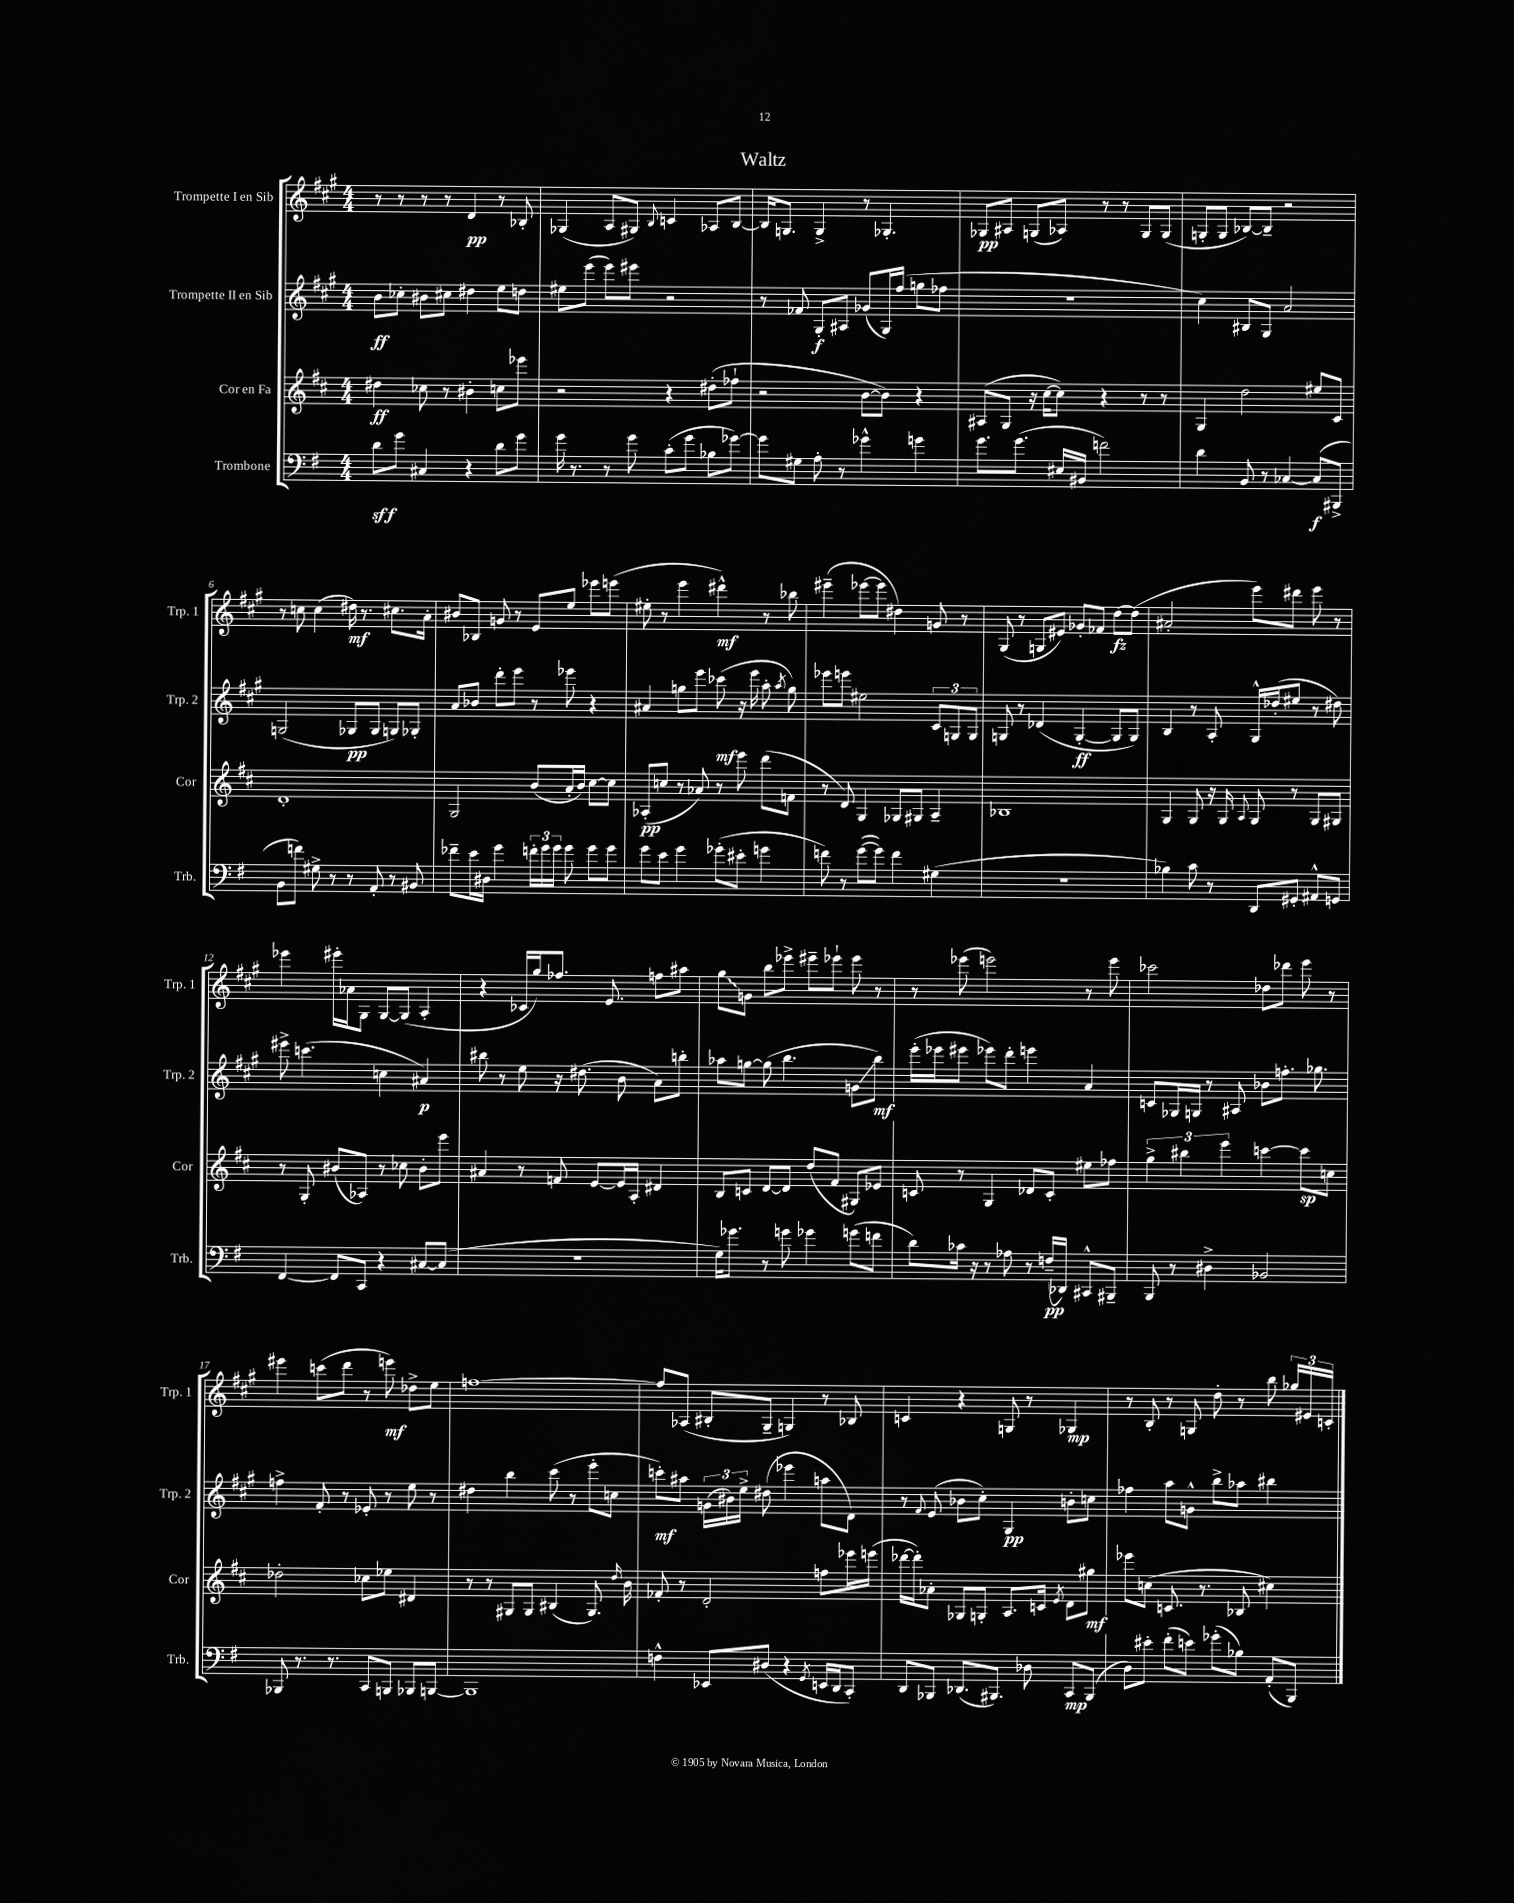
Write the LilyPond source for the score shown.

\header { title = "Waltz" }
<<
\new StaffGroup <<
\new Staff = "s0" \with { instrumentName = "Trompette I en Sib" shortInstrumentName = "Trp. 1" } {
    \clef treble \key a \major \numericTimeSignature \time 4/4
    \autoBeamOff r8 r8 r8 r8 d'4\pp r8 bes8-. |
    ges4( a8[ gis8]) \appoggiatura { b8 } c'4 aes8[ b8]~ |
    b16[ g8.] g4-> r8 ges4.-. |
    ges8[\pp ais8] g8[( aes8]) r8 r8 g8[ g8]( |
    g8[-. g8] bes8[~) bes8]-- r2 |
    r8 c''8 c''4( dis''16\mf) r8. cis''8.[ a'16]-. |
    bis'8[ bes8] g'8 r8 e'8[ e''8] ees'''8[ e'''8]( |
    eis''8-. r8 e'''4 dis'''4-^\mf) r8 bes''8 |
    eis'''4--( ees'''8[~ ees'''8] dis''4) g'8 r8 |
    gis8( r8 g8[ eis'8]) ges'8[-. fes'8] d''8[~\fz d''8]( |
    ais'2-. e'''8[) dis'''8] e'''8 r8 |
    ees'''4 eis'''16[-. aes'16 gis8] gis8[~ gis8]( a4-. |
    r4 ces'16[ gis''16) fes''8.] e'8. f''8[ ais''8] |
    \once \override Glissando.style = #'zigzag gis''8[\glissando g'8] b''8[ ees'''8]-> eis'''8[-- ees'''8]-! ees'''8 r8 |
    r8 ees'''8( e'''2) r8 e'''8 |
    ces'''2 des''8[ des'''8] e'''8 r8 |
    eis'''4 c'''8[( d'''8] r8 e'''8\mf) des''8[-> e''8] |
    f''1~ |
    f''8[ aes8]( bis8[-. gis8]-- g4) r8 bes8 |
    c'4 r4 g8 r8 ges4\mp |
    r8 b8-. r8 g8 d''8-. r8 b''8 \tuplet 3/2 { ges''16[ eis'16 c'16]-. } \bar "|." |
}
\new Staff = "s1" \with { instrumentName = "Trompette II en Sib" shortInstrumentName = "Trp. 2" } {
    \clef treble \key a \major \numericTimeSignature \time 4/4
    \autoBeamOff b'8[\ff ces''8]-. bis'8[ cis''8] dis''4 e''8[ d''8] |
    eis''8[ e'''8]( e'''8[) eis'''8] r2 |
    r8 fes'8 gis8[-.\f ais8] ges'8[( gis16) fis''16]( g''8[ fes''8] |
    R1 |
    cis''4) bis8[ gis8] a'2 |
    g2( ges8[\pp ges8] g8[) ges8]-. |
    a'8[ bes'8] d'''8[-. e'''8] r8 ees'''8 r4 |
    ais'4 g''8[ e'''8] ces'''8\mf( r16 e'''16 a''8-. \acciaccatura { a''8 } g''8) |
    ees'''8[ e'''8] eis''2 \tuplet 3/2 { cis'8[ g8 g8] } |
    g8 r8 des'4( g4~-.\ff g8[ g8]) |
    b4 r8 a8-. gis16[-^ des''16-.( eis''8] r8 dis''8) |
    eis'''8-> c'''4.( c''4 ais'4\p) |
    bis''8 r8 e''8 r16 dis''8.( b'8 a'8[) b''8]-. |
    aes''8[ g''8]~ g''8( b''4. g'8[\glissando b''8]\mf) |
    e'''16[-.( ees'''16 eis'''8] ees'''8[) d'''8]-. e'''4 a'4 |
    c'8[ ges16 g16] r8 ais8 bes'8[ f''8.]-. ges''8. |
    f''4-> fis'8-. r8 ees'8-. r8 e''8 r8 |
    dis''4 b''4 cis'''8( r8 e'''8[-. c''8] |
    c'''8[-.\mf) ais''8] \tuplet 3/2 { g'16[( bis'16) e''16]-> } dis''8( ees'''4 a''8[ d'8]) |
    r8 \appoggiatura { fis'8 } e'8( bes'8[ cis''8]-.) gis4\pp b'8[-. c''8] |
    fes''4 a''8[ g'8]-^ b''8[-> aes''8] bis''4 \bar "|." |
}
\new Staff = "s2" \with { instrumentName = "Cor en Fa" shortInstrumentName = "Cor" } {
    \clef treble \key d \major \numericTimeSignature \time 4/4
    \autoBeamOff dis''4\ff ces''8 r8 bis'4-. c''8[ ees'''8] |
    r2 r4 dis''8[-.( fes''8]-! |
    r2 b'8[~ b'8]) r4 |
    ais8[( g8] r16 cis''16[~ cis''8]) r4 r8 r8 |
    g4 d''2 eis''8[ cis'8] |
    d'1-. |
    g2 b'8[( a'16-. b'16]) cis''8[~ cis''8] |
    aes8[-.\pp( c''8] r8 aes'8) r8 e'''8 d'''8[( f'8] |
    r8 d'8) g4 ges8[ gis8] a4-- |
    bes1 |
    g4 g8 r16 g16 \appoggiatura { a8 } g8 r8 g8[ gis8] |
    r8 g8-. bis'8[( aes8]) r8 ces''8 bis'8[-. e'''8] |
    ais'4 r8 f'8 e'8[~ e'16 a16]-. dis'4 |
    b8[ c'8] d'8[~ d'8] d''8[( fis'8] gis8[) ees'8] |
    c'8 r8 g4 des'8[ c'8]-. eis''8[ fes''8] |
    \tuplet 3/2 { g''4-> bis''4 e'''4 } c'''4~ c'''8[\sp c''8] |
    des''2-. ces''8[ ees''8] dis'4 |
    r8 r8 gis8[ gis8] bis4( gis8.) \grace { d''16 } b'16 |
    fes'8-. r8 d'2-. f''8[ ees'''16 e'''16]( |
    des'''16[~ des'''16-.) aes'8]-. ges8[ g8]-. a8.[ c'16] \acciaccatura { e'8 } d'8[ gis''8]\mf |
    ees'''8[ c''8]( c'8. r8. bes8 cis''4) \bar "|." |
}
\new Staff = "s3" \with { instrumentName = "Trombone" shortInstrumentName = "Trb." } {
    \clef bass \key g \major \numericTimeSignature \time 4/4
    \autoBeamOff d'8[\sff g'8] cis4 r4 d'8[ g'8] |
    g'16 r8. r8 g'8 c'8[-.( g'8] bes8[ ges'8]~) |
    ges'8[ gis8] a8-. r8 ges'4-^ g'4 |
    g'8.[ g'8.]( eis16[ bis,16] f'2) |
    d'4 b,8 r8 ces4~ ces8[\f( bis,,8]-> |
    b,8[ f'8]) gis8-> r8 r8 a,8-. r8 bis,8 |
    fes'8[-- e'16 dis16] g'4 \tuplet 3/2 { f'16[-. g'16 g'16] } g'8 g'8[ g'8] |
    g'8[ e'8] g'4 ges'8[-.( eis'8]-. g'4 |
    f'8) r8 g'8[~( g'8]) f'4 gis4( |
    R1 |
    bes4) c'8 r8 d,8[ gis,8]-. ais,8[-^ g,8] |
    fis,4~ fis,8[ c,8] r4 cis8[~ cis8]( |
    R1 |
    g16[) ges'8.] r8 g'8 ges'4 g'8[( f'8] |
    d'8[) ces'16] r16 r8 aes8 r8 f16[--\pp( des,16]) cis,8[-^ bis,,8]-- |
    b,,8 r8 dis4-> bes,2 |
    bes,,8 r8. r8. c,8[ b,,8] bes,,8[ b,,8]~ |
    b,,1 |
    f4-^ ees,8[ dis8]( r4 \acciaccatura { g,8 } e,16[ d,16 c,8]-.) |
    d,8[ bes,,8] des,8.[( bis,,8.]) des8 c,8[\mp bis,,8]( |
    d8[) eis'8]-. fis'8[-.( e'8]) ges'8[-.( bes8]) a,8[-.( b,,8]) \bar "|." |
}
>>
>>
